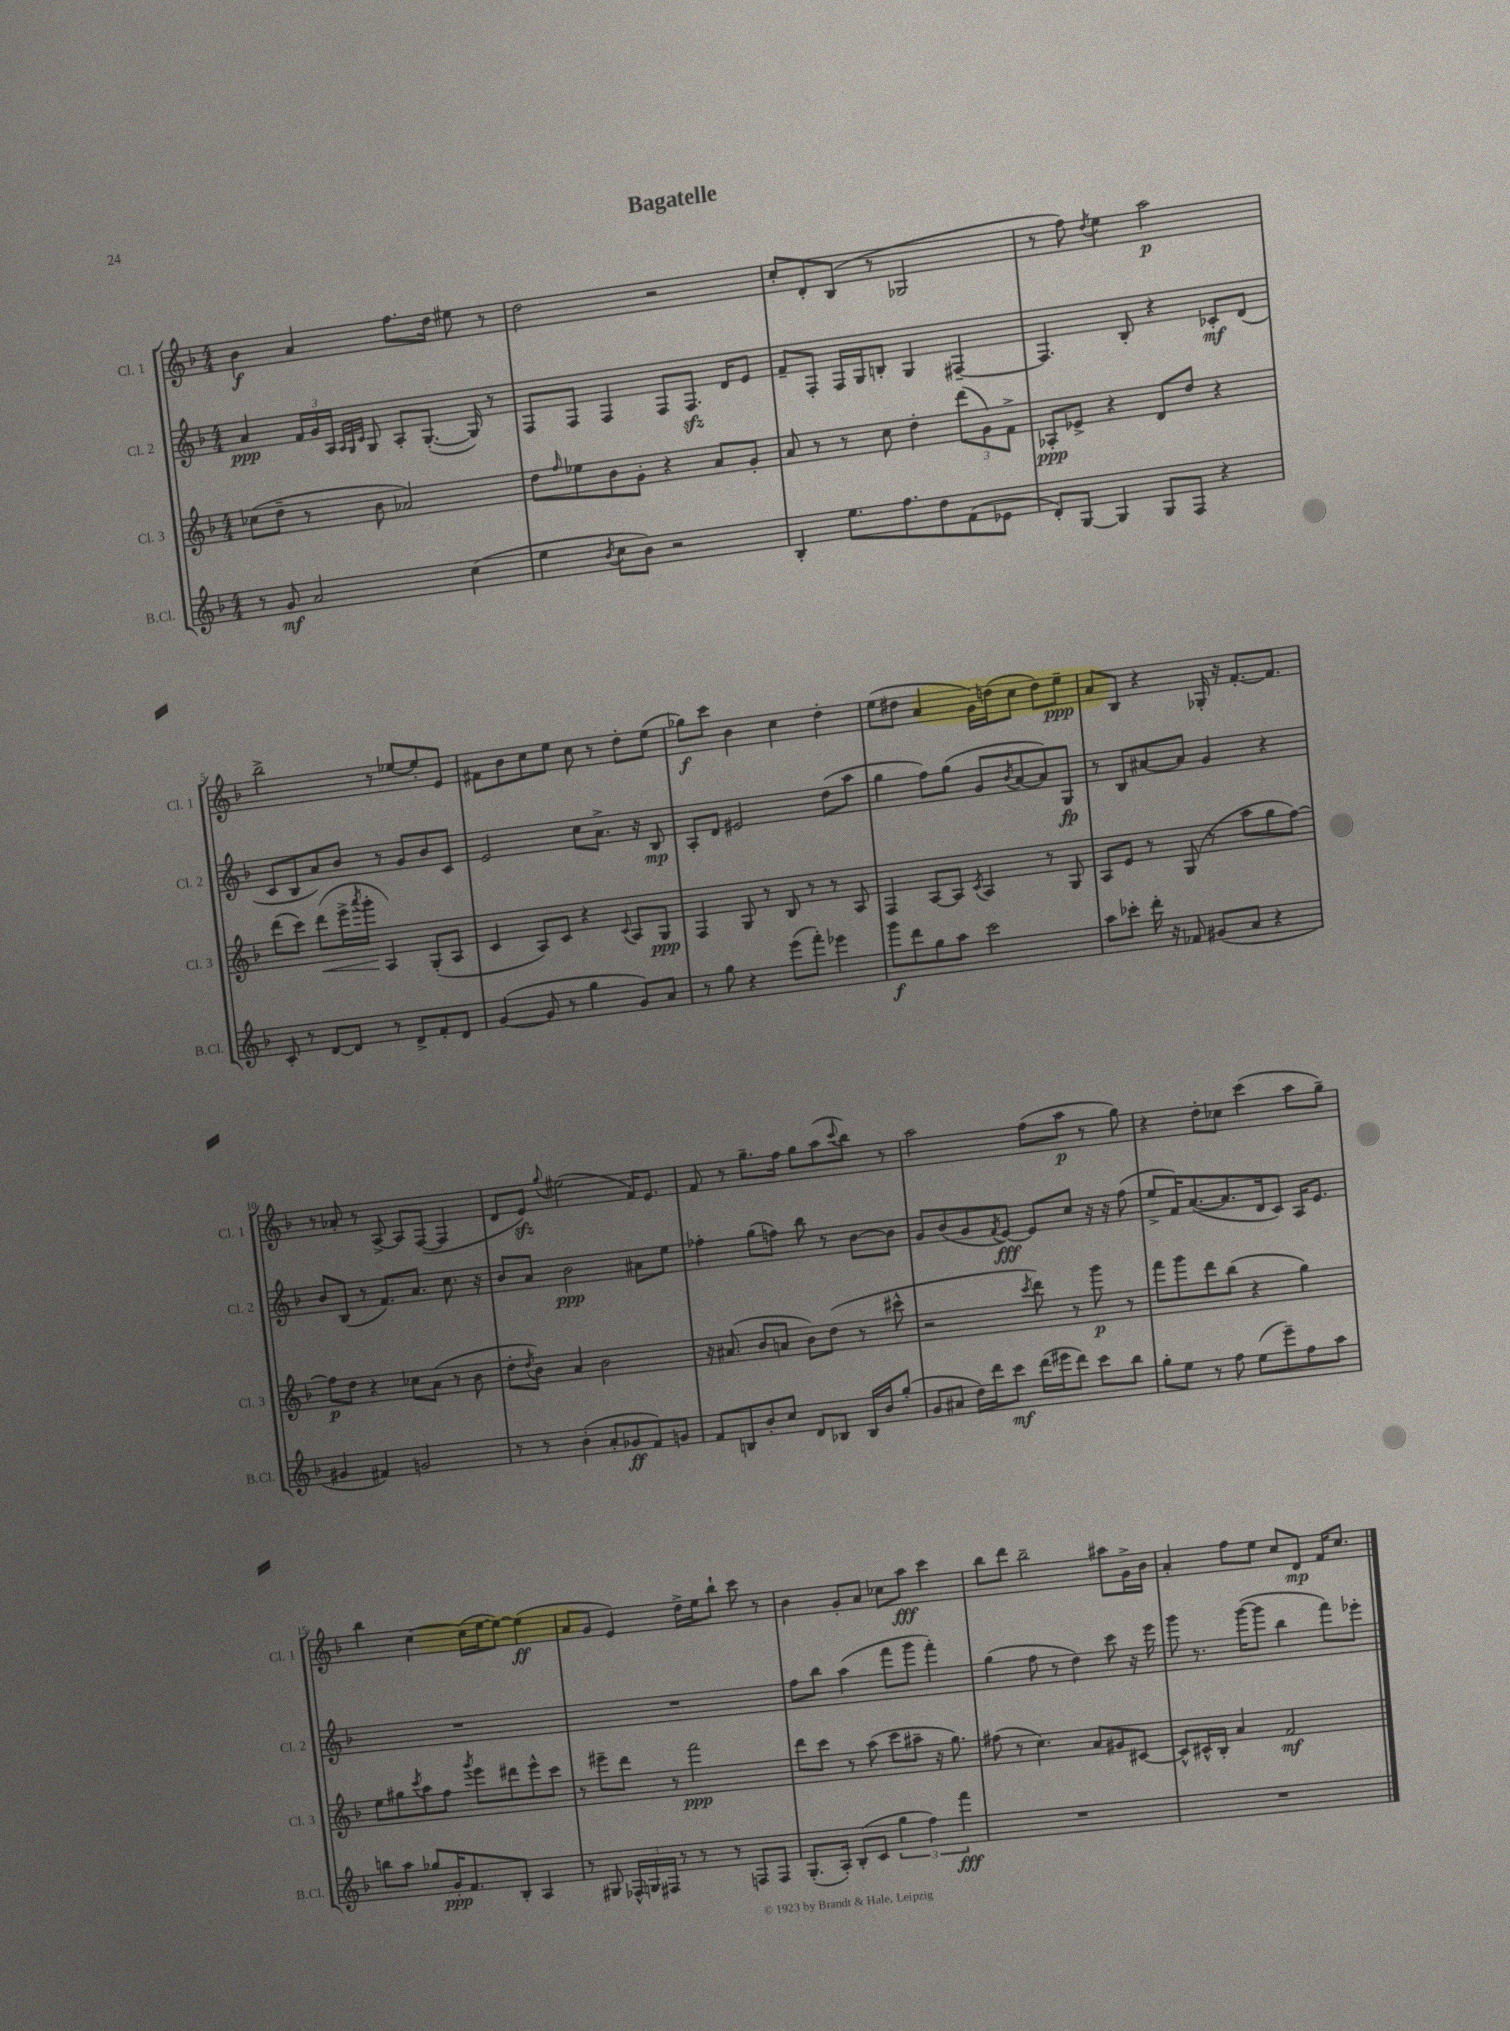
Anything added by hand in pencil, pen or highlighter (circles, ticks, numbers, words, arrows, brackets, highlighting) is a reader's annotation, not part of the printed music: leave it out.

**kern	**kern	**kern	**kern
*staff4	*staff3	*staff2	*staff1
*clefG2	*clefG2	*clefG2	*clefG2
*k[b-]	*k[b-]	*k[b-]	*k[b-]
*M4/4	*M4/4	*M4/4	*M4/4
8r	(8cc-	4a	4b-
8g	8dd~	.	.
2a	8r	24f	4a
.	.	24g	.
.	.	24A	.
.	.	32qqA	.
.	.	32qqG	.
.	.	32qqc	.
.	8b-	8G	.
.	2a-)	8A'	8.ff
.	.	([8.G'	.
.	.	.	16dd
(4cc	.	.	8ee#
.	.	16G])	.
.	.	8r	8r
=	=	=	=
4ee	8dd	8F	2dd
.	16qqff	.	.
.	8ee-	8F	.
8qb-	.	.	.
8cc	8b-	4F	.
8b-)	8g'	.	.
2r	4r	8F	2r
.	.	8.F	.
.	8a	.	.
.	.	16d	.
.	8g'	8e	.
=	=	=	=
4B-'	8a	8f~	8cc'
.	8r	8F'	8d'
8.ee	8r	16F	(8B-
.	.	16G	.
.	8cc	8B'	8r
8.ff	.	.	.
.	4dd'	4G	2G-
8dd	.	.	.
(8f	(12ddd	[4F#~	.
.	12g)	.	.
8e-	.	.	.
.	12f^	.	.
=	=	=	=
8d')	8A-'	4.F#]	8r
[8G	8e-^	.	8ff)
.	.	.	8qdd
4G]	4r	.	4ee
.	.	8B-'	.
8G	8d	4r	2aa
8F	8dd	.	.
4r	4r	8c-'	.
.	.	(8d	.
=	=	=	=
8c'	(8ddd	8c	2bb-^
8r	8ccc)	8B-	.
[8d	(8ddd	8a)	.
8d]	16eee^	8b-	.
.	8qaaa	.	.
.	16ggg'	.	.
8r	4A)	8r	8r
8d^	.	8g	[8ee-
8f'	(8G'	8b-	8ee-']
8d	8A	8c	8e
=	=	=	=
([4g	4c	2e	8f#
.	.	.	8b-
8g]	8A)	.	8cc
8r	8c	.	8ee
4gg	4r	8cc	8cc
.	.	8.a^	8r
.	8qqc	.	.
8g)	8A	.	8dd'
.	.	16r	.
8a	8G	8B-	(8ee
=	=	=	=
8r	4F	8A'	8gg-)
8gg	.	8d	8ccc
4r	8G	2e#	4b-
.	8r	.	.
(8eee	8B-	.	4cc
8fff')	8r	.	.
4eee-	8r	(8dd	4dd'
.	8A	8aa	.
=	=	=	=
8ggg	4F	4gg	(8ee
8ddd	.	.	8dd#
8gg	[8A	8ff)	4a
8aa	8A]	(8gg	.
.	8qc	.	.
2ccc	4A	8g	16g)
.	.	.	(16dd
.	.	8qb-	.
.	.	[8a	8cc
.	8r	8a])	8dd)
.	8G	8G	8ee~
=	=	=	=
8aa	8A	8r	8a
8ccc-'	8e	8B-	8B-
16ddd'	8r	[8a#	4r
16r	.	.	.
8f-	(8G	8a#]	.
(8g#	8r	4g	16G-'
.	.	.	16r
8a	8aa	.	[8.f'
4r	8gg	4r	.
.	.	.	8.f]
.	[8ff)	.	.
=	=	=	=
4g#	8ff]	8b-	8r
.	8dd	(8B-	8a-'
4f#)	4r	8r	8r
.	.	8.f)	[8A^
2g	8cc-	.	8A]
.	.	8.a	.
.	(8a	.	([8F
.	8r	8.cc	4F]
.	8b-	.	.
.	.	16r	.
=	=	=	=
8r	8dd'	8b-	8d
.	8qdd	.	.
8r	8b-)	8a	8e)
.	.	.	8qqgg
(4b-'	4a	2b-	(2ee#
8a'	2b-	.	.
8g-	.	.	.
8f)	.	8a#	16f)
.	.	.	8.e
8g	.	8ee	.
=	=	=	=
8f	16r	4ff-'	8f
.	(8.a#	.	.
8B	.	.	8r
8b-'	8b-	(8gg	8.gg~
8cc	8a	8ff)	.
.	.	.	16ff
8d	8b-)	8bb-	8gg
8B-	(8dd	8r	(8aa
.	.	.	8qqccc
16B-	8r	[8b-	8bb-)
16b-	.	.	.
(8gg'	8ccc#^^	8b-]	8r
=	=	=	=
8g	2r	8g	2aa
8a#	.	(8b-	.
16dd)	.	8g	.
16ddd	.	.	.
.	.	8qf	.
8ccc	.	[8e)	.
.	8qccc	.	.
(16ddd	8ddd)	8e]	(8ff
16eee#	.	.	.
8ddd)	8r	8cc	8aa
8ccc	8ggg	16r	8r
.	.	16r	.
8bb-	8r	(8ff	8gg)
=	=	=	=
8gg'	8fff	8ee^	4r
8ee	8ggg	16f)	.
.	.	([8.a	.
8r	8ddd	.	8dd'
8ff	(8bb-	8.a]	8cc-
(8ee	4r	.	(4ccc
.	.	16d	.
8eee~)	.	8c)	.
8ff	4gg)	16A	8aa
.	.	8.e	.
8aa	.	.	8gg~)
=	=	=	=
8bb	8ee	1r	4bb-
8aa	8gg#	.	.
.	8qccc	.	.
8gg-	8aa	.	[4cc
16g'	8ff	.	.
8.f	.	.	.
.	8qggg	.	.
.	8eee	.	(16cc]
.	.	.	[16ee
8B-'	8ddd#	.	8ee_)
4A	8eee^^	.	(4ee]
.	8ccc	.	.
=	=	=	=
8r	8r	1r	8a
8G#	8eee#~	.	8g
24F-^^	8ddd	.	4e)
24G	.	.	.
24F#	.	.	.
8r	8r	.	.
8r	2fff	.	16dd^
.	.	.	16ee
8r	.	.	8bb-`
8F	.	.	8ccc
8F	.	.	8r
=	=	=	=
(8.G'	8ddd	8ff	4b-
.	8ccc	8bb-	.
16A')	.	.	.
(8B-'	8r	(4aa	8g'
8c	(8aa	.	8a
6gg	8ccc	8fff	8cc-
.	8aa#~	8ggg	8aa
6ff)	.	.	.
.	16r	4fff')	4ccc
.	8.gg)	.	.
6fff	.	.	.
=	=	=	=
1r	(8ff#	(4gg	8bb-
.	8r	.	8ddd
.	4.cc)	8ff	2bb-~
.	.	8r	.
.	.	4dd)	.
.	8a	.	.
.	8g#	8ccc	8aa#
.	[8c#	16r	16g^
.	.	16eee	16b-
=	=	=	=
1r	8c#^^]	8ggg	4a'
.	16c#^^	8.r	.
.	16B-'	.	.
.	4a	.	8ff
.	.	([16ggg	.
.	.	8ggg]	8ee
.	2f	4bb-	8cc
.	.	.	8d
.	.	8fff)	16f
.	.	.	8.cc
.	.	8eee-'	.
==	==	==	==
*-	*-	*-	*-
